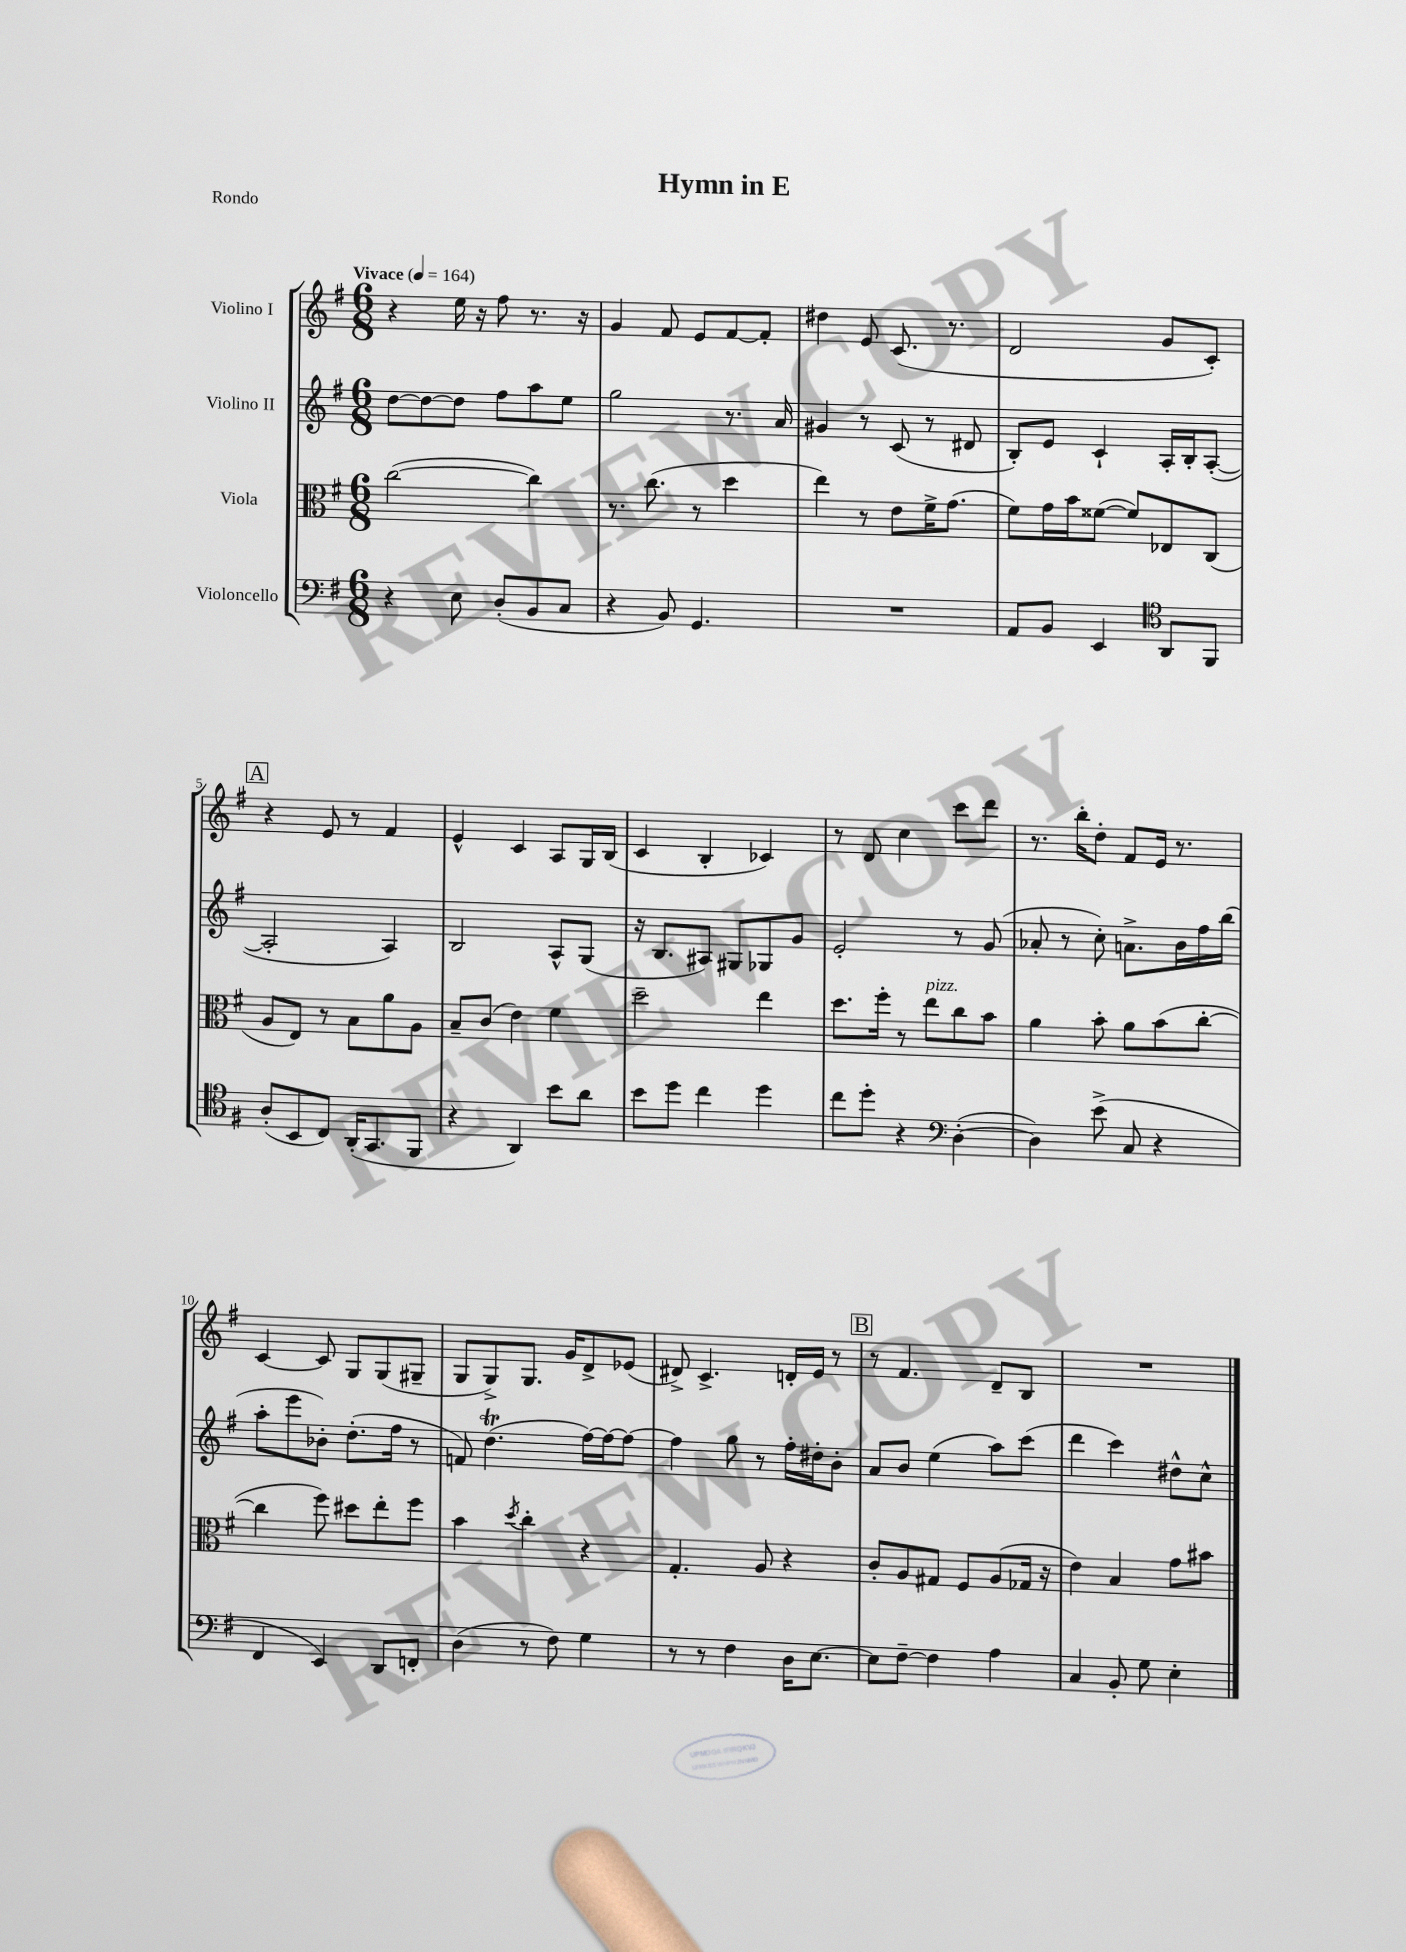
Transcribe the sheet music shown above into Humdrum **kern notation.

**kern	**kern	**kern	**kern
*staff4	*staff3	*staff2	*staff1
*clefF4	*clefC3	*clefG2	*clefG2
*k[f#]	*k[f#]	*k[f#]	*k[f#]
*M6/8	*M6/8	*M6/8	*M6/8
*MM164	*MM164	*MM164	*MM164
4r	([2cc\	[8dd\L	4r
.	.	8dd\_	.
8E\	.	8dd\]J	16ee\
.	.	.	16r
(8D'/L	.	8ff#\L	8ff#\
8BB/	4cc\])	8aa\	8.r
8C/J	.	8ee\J	.
.	.	.	16r
=	=	=	=
4r	8.r	2gg\	4g/
.	(8.cc\	.	.
8BB/)	.	.	8f#/
4.GG/	8r	.	8e/L
.	4dd\	8.r	[8f#/
.	.	.	8f#'/]J
.	.	16a/	.
=	=	=	=
2.r	4ee\)	4g#/	4dd#\
.	8r	8r	8e/
.	8e\L	(8c/	(8.c/
.	16f#^\K	8r	.
.	(8.g\J	.	8.r
.	.	8d#/	.
=	=	=	=
8AA/L	8f#\L)	8B'/L)	2d/
8BB/J	16g\L	8e/J	.
.	16b\J	.	.
4EE/	([8f##\J	4c`/	.
.	8f##/]L)	.	.
*clefC4	*	*	*
8AA/L	8E-/	16A'/LL	8g/L
.	.	16B'/J	.
8FF#/J	(8C/J	([8A'/J	8c'/J)
=	=	=	=
(8A'/L	8A/L	2A'/]	4r
8BB/	8E/J)	.	.
8C/J)	8r	.	8e/
(16AA'/LK	8B\L	.	8r
8.GG/	.	.	.
.	8a\	4A/)	4f#/
8FF#/J	8A\J	.	.
=	=	=	=
4r	8B~/L	2B/	4e^^/
.	(8c/J	.	.
4AA/)	4e\)	.	4c/
8b\L	4f#\	8A^^/L	8A/L
8a\J	.	(8G/J	16G/L
.	.	.	(16B/JJ
=	=	=	=
8b\L	2dd~\	16r	4c/
.	.	8.B/L	.
8dd\J	.	.	.
4cc\	.	8A#/J)	4B'/
.	.	8G#/L	.
4dd\	4ee\	8G-/	4c-/)
.	.	8g/J	.
=	=	=	=
8cc\L	8.dd\L	2e'/	8r
8dd'\J	.	.	8d/
.	16ff#'\Jk	.	.
4r	8r	.	4cc\
.	8ee\L	.	.
*clefF4	*	*	*
([4D'\	8cc\	8r	8ccc\L
.	8b\J	(8g/	8ddd\J
=	=	=	=
4D\])	4a\	8a-'/	8.r
.	.	8r	.
.	.	.	16bb'\LK
(8e^\	8b'\	8cc'\)	8dd'\J
8C/	8a\L	8.a^\L	8f#/L
4r	(8b\	.	16e/Jk
.	.	16b\L	8.r
.	[8cc'\J	16ff#\	.
.	.	(16bb\JJ	.
=	=	=	=
4FF#/	4cc\]	8aa'\L	[4c/
.	.	8eee\	.
4EE/)	8ff#\)	8b-'\J)	8c/]
.	8dd#\L	(8.dd'\L	8G/L
8DD/L	8ee'\	.	(8G/
.	.	16ff#\Jk	.
8FF'/J	8ff#\J	8r	8G#~/J
=	=	=	=
(4D\	4b\	8f/)	8G/L
.	.	(4.dd\	8G^/)
.	8qdd/	.	.
8r	4cc'\	.	8.G/J
8F#\)	.	.	.
.	.	.	16g/LK
4G\	4r	[16ff#\LL)	8d^/
.	.	16ff#\_J	.
.	.	8ff#\_J	(8e-/J
=	=	=	=
8r	4.G'/	4ff#\]	8d#^/)
8r	.	.	4.c^/
4F#\	.	8gg\	.
.	8A/	8r	.
16D\LK	4r	16ff#'\LL	16d'/LL
[8.E\J	.	16dd#'\J	16e/JJ
.	.	8b'\J	8r
=	=	=	=
8E\]L	8c'/L	8a/L	8r
[8F#~\J	8A/	8b/J	4.f#/
4F#\]	8G#/J	(4ee\	.
.	8F#/L	.	.
4A\	(8A/	8aa\L)	8d~/L
.	16G-/Jk	(8ccc\J	8B/J
.	16r	.	.
=	=	=	=
4C/	4e\)	4ddd\	2.r
8BB'/	4B/	4ccc\)	.
8G\	.	.	.
4E'\	8g\L	8dd#^^\L	.
.	8b#\J	8cc^^\J	.
==	==	==	==
*-	*-	*-	*-
